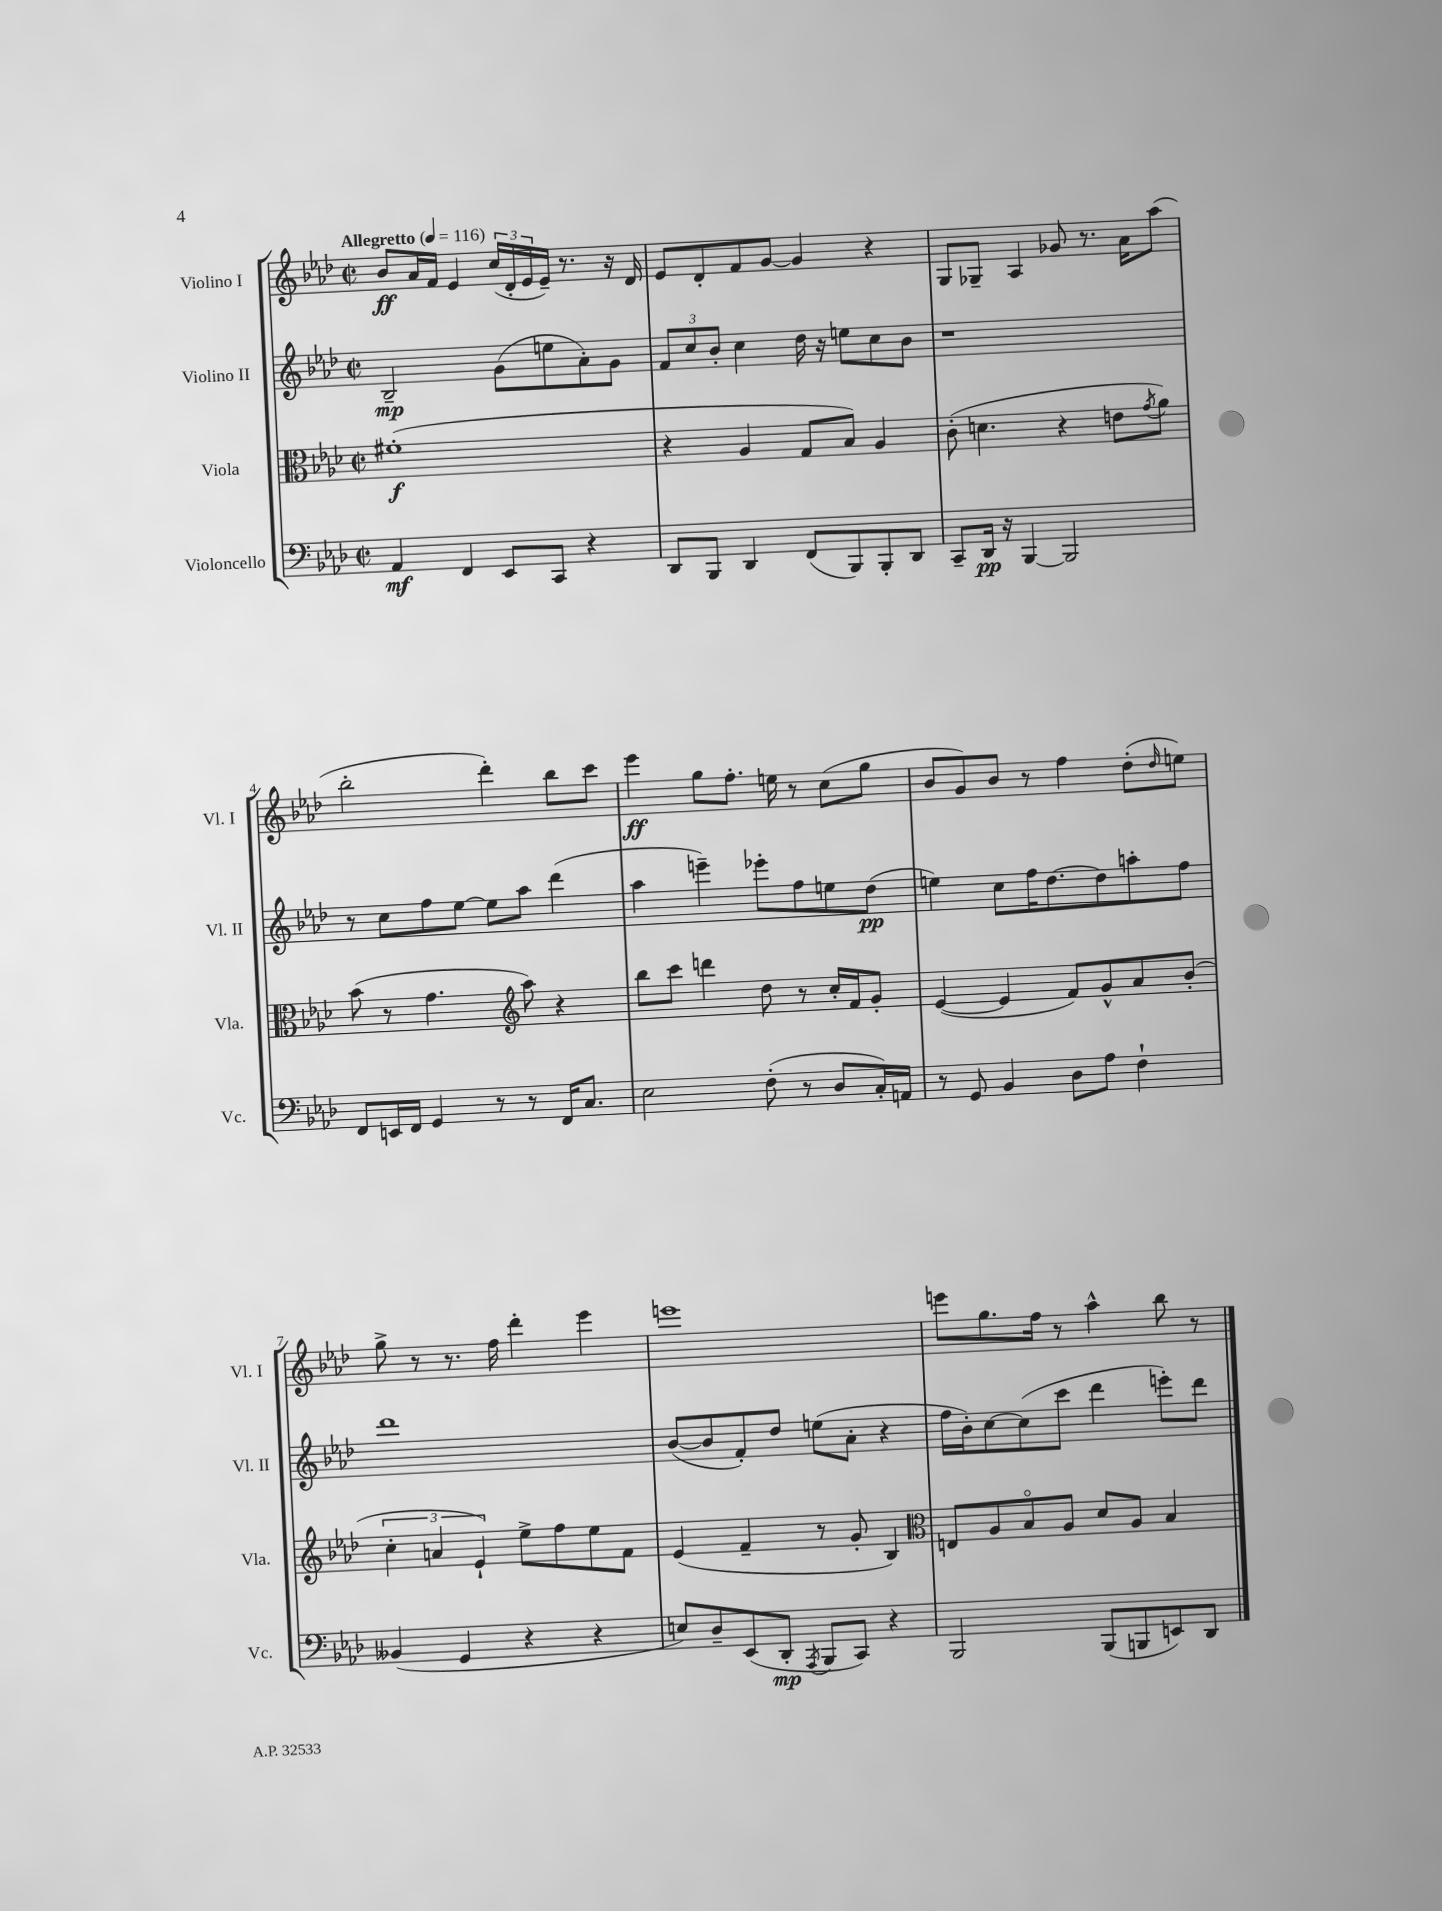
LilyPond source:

<<
\new StaffGroup <<
\new Staff = "s0" \with { instrumentName = "Violino I" shortInstrumentName = "Vl. I" } {
    \clef treble \key aes \major \defaultTimeSignature \time 2/2 \tempo "Allegretto" 4 = 116
    bes'8\ff aes'16 f'16 ees'4 \tuplet 3/2 { c''16( des'16-. ees'16 } ees'16--) r8. r16 des'16 |
    ees'8 des'8-. f'8 g'8~ g'4 r4 |
    g8 ges8-- aes4 ges'8 r8. aes'16 aes''8( |
    bes''2-. des'''4-.) bes''8 c'''8 |
    ees'''4\ff g''8 f''8.-. e''16 r8 c''8( g''8 |
    bes'8 g'8) bes'8 r8 f''4 des''8-.( \grace { des''16 } e''8) |
    g''8-> r8 r8. f''16 des'''4-. ees'''4 |
    e'''1 |
    e'''8 g''8. f''16 r8 aes''4-^ bes''8 r8 \bar "|." |
}
\new Staff = "s1" \with { instrumentName = "Violino II" shortInstrumentName = "Vl. II" } {
    \clef treble \key aes \major \defaultTimeSignature \time 2/2
    bes2--\mp g'8( e''8 aes'8-.) g'8 |
    \tuplet 3/2 { f'8 c''8 bes'8-. } c''4 des''16 r16 e''8 c''8 bes'8 |
    r1 |
    r8 c''8 f''8 ees''8~ ees''8 aes''8 des'''4( |
    aes''4 e'''4--) ees'''8-. f''8 e''8 des''8\pp( |
    e''4) c''8 f''16 des''8.~ des''8 a''8-. f''8 |
    des'''1 |
    bes'8~( bes'8 f'8-.) des''8 e''8( aes'8-. r4 |
    f''16 bes'16-.) c''8~ c''8( c'''8 des'''4 e'''8-.) des'''8 \bar "|." |
}
\new Staff = "s2" \with { instrumentName = "Viola" shortInstrumentName = "Vla." } {
    \clef alto \key aes \major \defaultTimeSignature \time 2/2
    fis'1-.\f( |
    r4 aes4 g8 bes8) aes4 |
    c'8-.( d'4. r4 e'8 \acciaccatura { g'8 } aes'8) |
    bes'8( r8 g'4. \clef treble aes''8) r4 |
    bes''8 c'''8 d'''4 des''8 r8 c''16-. f'16 g'8-. |
    ees'4~( ees'4 f'8) g'8-^ aes'8 bes'8-.( |
    \tuplet 3/2 { c''4-. a'4 ees'4-!) } ees''8-> f''8 ees''8 f'8 |
    ees'4( f'4-- r8 g'8-. bes4) |
    \clef alto e8 aes8 bes8\flageolet aes8 des'8 aes8 bes4 \bar "|." |
}
\new Staff = "s3" \with { instrumentName = "Violoncello" shortInstrumentName = "Vc." } {
    \clef bass \key aes \major \defaultTimeSignature \time 2/2
    aes,4\mf f,4 ees,8 c,8 r4 |
    des,8 bes,,8 des,4 f,8( bes,,8) bes,,8-. des,8 |
    c,8-- des,16\pp r16 bes,,4~ bes,,2 |
    f,8 e,16 f,16 g,4 r8 r8 f,16 c8. |
    ees2 f8-.( r8 des8 c16-.) a,16 |
    r8 g,8 bes,4 des8 aes8 f4-! |
    beses,4( g,4 r4 r4 |
    e8) des8-- ees,8( des,8-.\mp \acciaccatura { aes,,8 } bes,,8 c,8) r4 |
    bes,,2 bes,,8( b,,8 e,8) des,8 \bar "|." |
}
>>
>>
